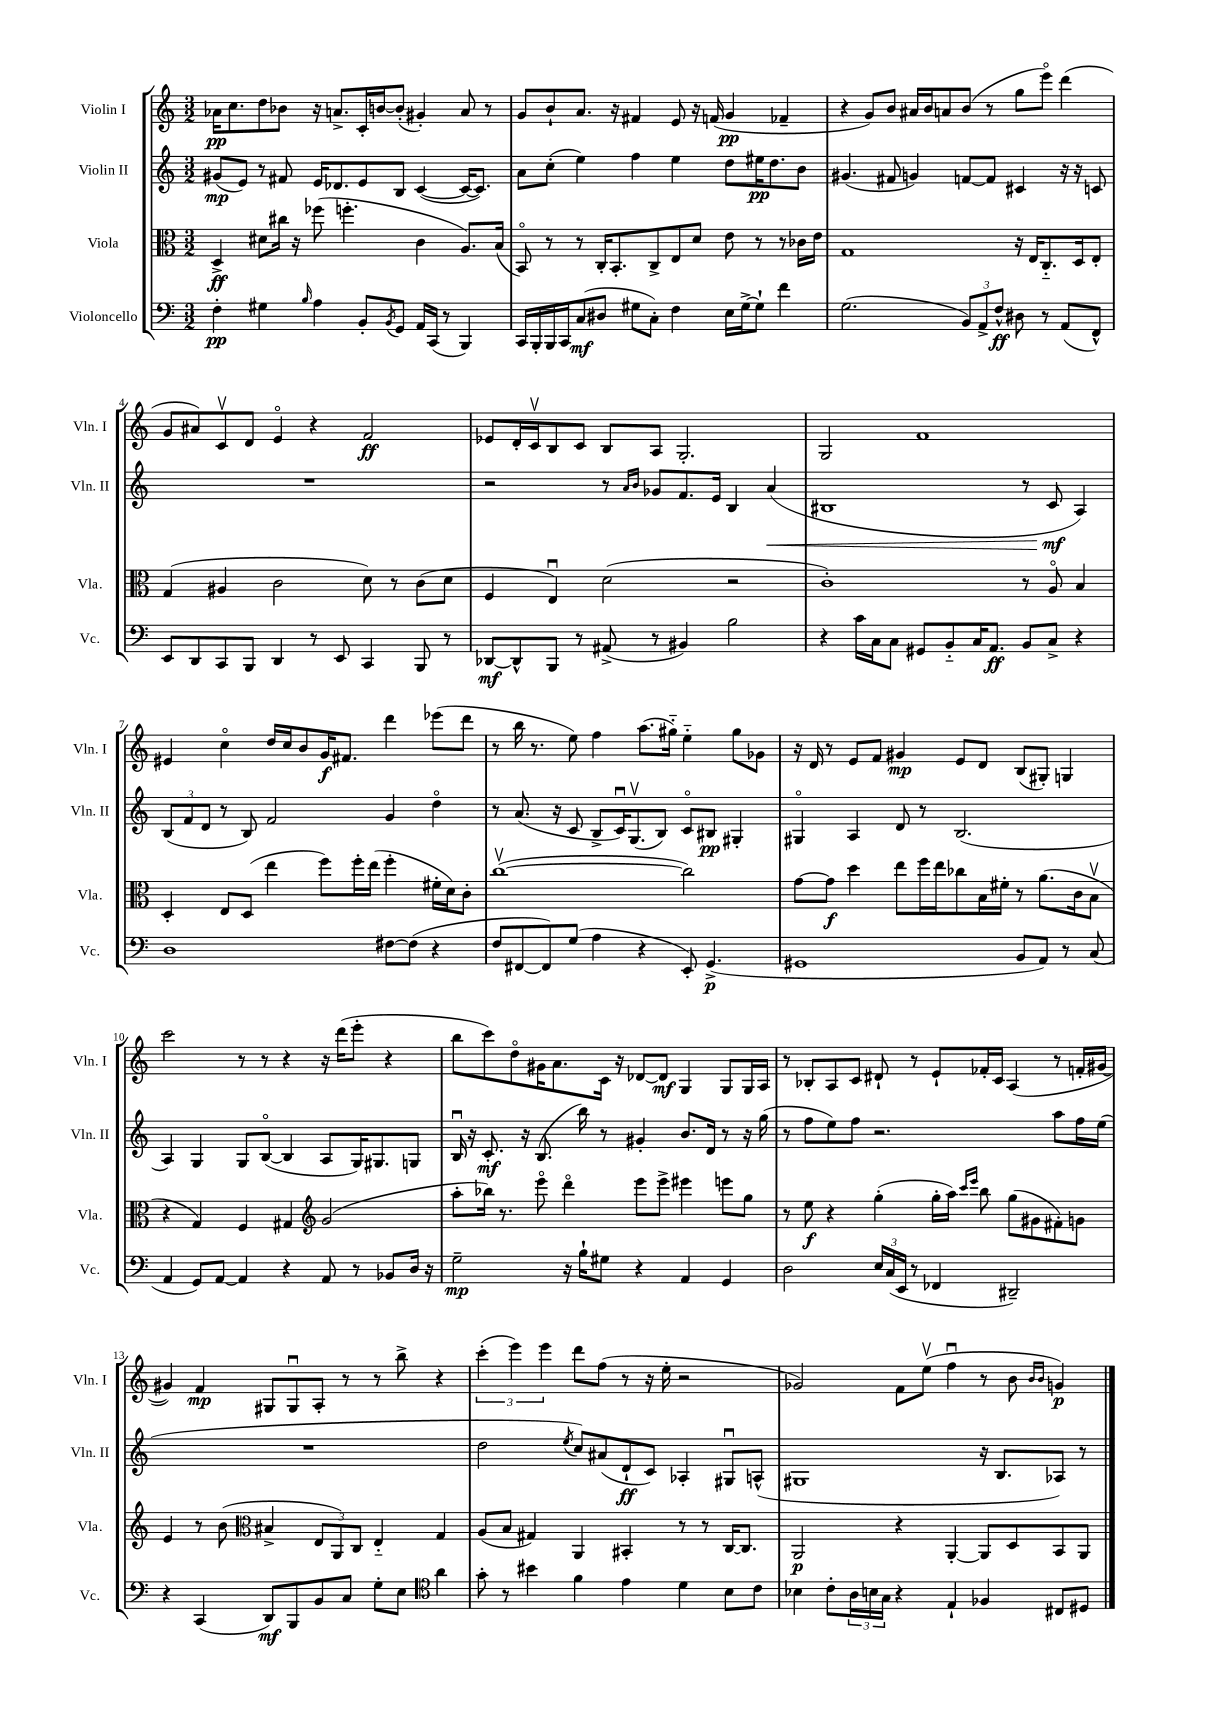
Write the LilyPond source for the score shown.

<<
\new StaffGroup <<
\new Staff = "s0" \with { instrumentName = "Violin I" shortInstrumentName = "Vln. I" } {
    \clef treble \key c \major \numericTimeSignature \time 3/2
    aes'16\pp c''8. d''8 bes'8 r16 a'8.-> c'16-. b'16~ b'8-.( gis'4-.) a'8 r8 |
    g'8 b'8-! a'8. r16 fis'4 e'8 r16 f'16( g'4\pp fes'4-- |
    r4 g'8) b'8 ais'16 b'16 a'8 b'8( r8 g''8 e'''8\flageolet) d'''4( |
    g'8 ais'8) c'8\upbow d'8 e'4\flageolet r4 f'2\ff |
    ees'8 d'16-. c'16\upbow b8 c'8 b8 a8 g2.-. |
    g2 f'1 |
    eis'4 c''4\flageolet d''16 c''16 b'8 g'16\f fis'8. d'''4 ees'''8( d'''8 |
    r8 b''16 r8. e''8) f''4 a''8.( gis''16-_) e''4-_ gis''8 ges'8 |
    r16 d'16 r8 e'8 f'8 gis'4\mp e'8 d'8 b8( gis8-.) g4 |
    c'''2 r8 r8 r4 r16 d'''16( e'''8-. r4 |
    b''8 c'''8) d''8\flageolet gis'16 a'8. c'16 r16 des'8~ des'8\mf g4 g8 g16 a16 |
    r8 bes8-. a8 c'8 dis'8-! r8 e'8-! fes'16-. c'16 a4( r8 f'16-. gis'16~ |
    gis'4) f'4\mp gis8 gis8\downbow a8-. r8 r8 b''8-> r4 |
    \tuplet 3/2 { c'''4-.( e'''4) e'''4 } d'''8 f''8( r8 r16 e''16-. r2 |
    ges'2) f'8 e''8\upbow( f''4\downbow r8 b'8 \grace { b'16 b'16 } g'4\p) \bar "|." |
}
\new Staff = "s1" \with { instrumentName = "Violin II" shortInstrumentName = "Vln. II" } {
    \clef treble \key c \major \numericTimeSignature \time 3/2
    gis'8\mp( e'8) r8 fis'8 e'16 des'8. e'8 b8 c'4~( c'16~ c'8.) |
    a'8 c''8-.( e''4) f''4 e''4 d''8 eis''16\pp d''8. b'8 |
    gis'4.( fis'8 g'4) f'8~ f'8 cis'4 r16 r16 c'8 |
    R1. |
    r2 r8 \grace { a'16 b'16 } ges'8 f'8. e'16 b4 a'4\<( |
    bis1 r8 c'8\mf\! a4) |
    \tuplet 3/2 { b8( f'8 d'8 } r8 b8) f'2 g'4 d''4\flageolet |
    r8 a'8.( r16 c'8 b8-> c'16\downbow) g8.\upbow( b8) c'8\flageolet bis8\pp gis4-. |
    gis4\flageolet a4 d'8 r8 b2.( |
    a4) g4 g8 b8~\flageolet( b4 a8 g16) gis8. g8 |
    b16\downbow r16 c'8.-.\mf r16 b8.( b''16) r8 gis'4-. b'8. d'16 r8 r16 g''16( |
    r8 f''8 e''8) f''8 r2. a''8 f''16 e''16( |
    R1. |
    d''2 \acciaccatura { e''8 } c''8) ais'8( d'8-!\ff c'8) aes4-. gis8\downbow a8-^( |
    gis1 r16 b8. aes8) r8 \bar "|." |
}
\new Staff = "s2" \with { instrumentName = "Viola" shortInstrumentName = "Vla." } {
    \clef alto \key c \major \numericTimeSignature \time 3/2
    d4->\ff dis'8 cis''16 r16 fes''8( f''4.-. c'4 a8.) b16( |
    b,8\flageolet) r8 r8 c16-. b,8.-. c8-> e8 d'8 e'8 r8 r8 ces'16 e'16 |
    g1 r16 e16 c8.-_ d16 e8-. |
    g4( ais4 c'2 d'8) r8 c'8( d'8 |
    f4 e4\downbow) d'2( r2 |
    c'1-.) r8 a8\flageolet b4 |
    d4-. e8 d8( e''4 f''8) f''16-. e''16( f''4-. fis'16-. d'16) c'8-. |
    c''1~\upbow( c''2) |
    g'8~ g'8\f d''4 e''8 f''16 e''16 ces''8 b16 fis'16-. r8 a'8.( c'16 b8\upbow |
    r4 g4) f4 gis4 \clef treble g'2( |
    a''8-. bes''16) r8. e'''8\flageolet d'''4\flageolet e'''8 e'''8-> eis'''4 e'''8 g''8 |
    r8 e''8\f r4 g''4-.( g''16-. a''16) \grace { c'''16 e'''16 } b''8 g''8( gis'8 fis'8-.) g'8 |
    e'4 r8 b'8( \clef alto bis4-> \tuplet 3/2 { e8 a,8) c8 } e4-_ g4 |
    a8( b8 gis4) a,4 bis,4-. r8 r8 c16~ c8. |
    a,2\p r4 a,4~-. a,8 d8 b,8 a,8 \bar "|." |
}
\new Staff = "s3" \with { instrumentName = "Violoncello" shortInstrumentName = "Vc." } {
    \clef bass \key c \major \numericTimeSignature \time 3/2
    f4-.\pp gis4 \grace { b16 } a4 b,8-. \acciaccatura { b,8 } g,8 a,16 c,16( r8 b,,4) |
    c,16 b,,16-. b,,16 c,16 c8\mf( dis8 gis8 c8-.) f4 e16 gis16~-> gis8-! f'4 |
    g2.( \tuplet 3/2 { b,8) a,8-> f8-^\ff } dis8 r8 a,8( f,8-^) |
    e,8 d,8 c,8 b,,8 d,4 r8 e,8 c,4 b,,8 r8 |
    des,8~\mf des,8-^ b,,8 r8 ais,8->( r8 bis,4) b2 |
    r4 c'16 c16 c8 gis,8 b,8-_ c16 a,8.\ff b,8 c8-> r4 |
    d1 fis8~ fis8( r4 |
    f8 fis,8~ fis,8) g8( a4 r4 e,8-.) g,4.->\p( |
    gis,1 b,8 a,8) r8 c8( |
    a,4 g,8) a,8~ a,4 r4 a,8 r8 bes,8 d16 r16 |
    g2--\mp r16 b16-! gis8 r4 a,4 g,4 |
    d2 \tuplet 3/2 { e16 c16( e,16 } r8 fes,4 dis,2--) |
    r4 c,4( d,8\mf) b,,8 b,8 c8 g8-. e8 \clef tenor a'4 |
    g'8-. r8 bis'4 f'4 e'4 d'4 b8 c'8 |
    bes4 c'8-. \tuplet 3/2 { a16 b16 g16 } r4 e4-! fes4 cis8 dis8 \bar "|." |
}
>>
>>
